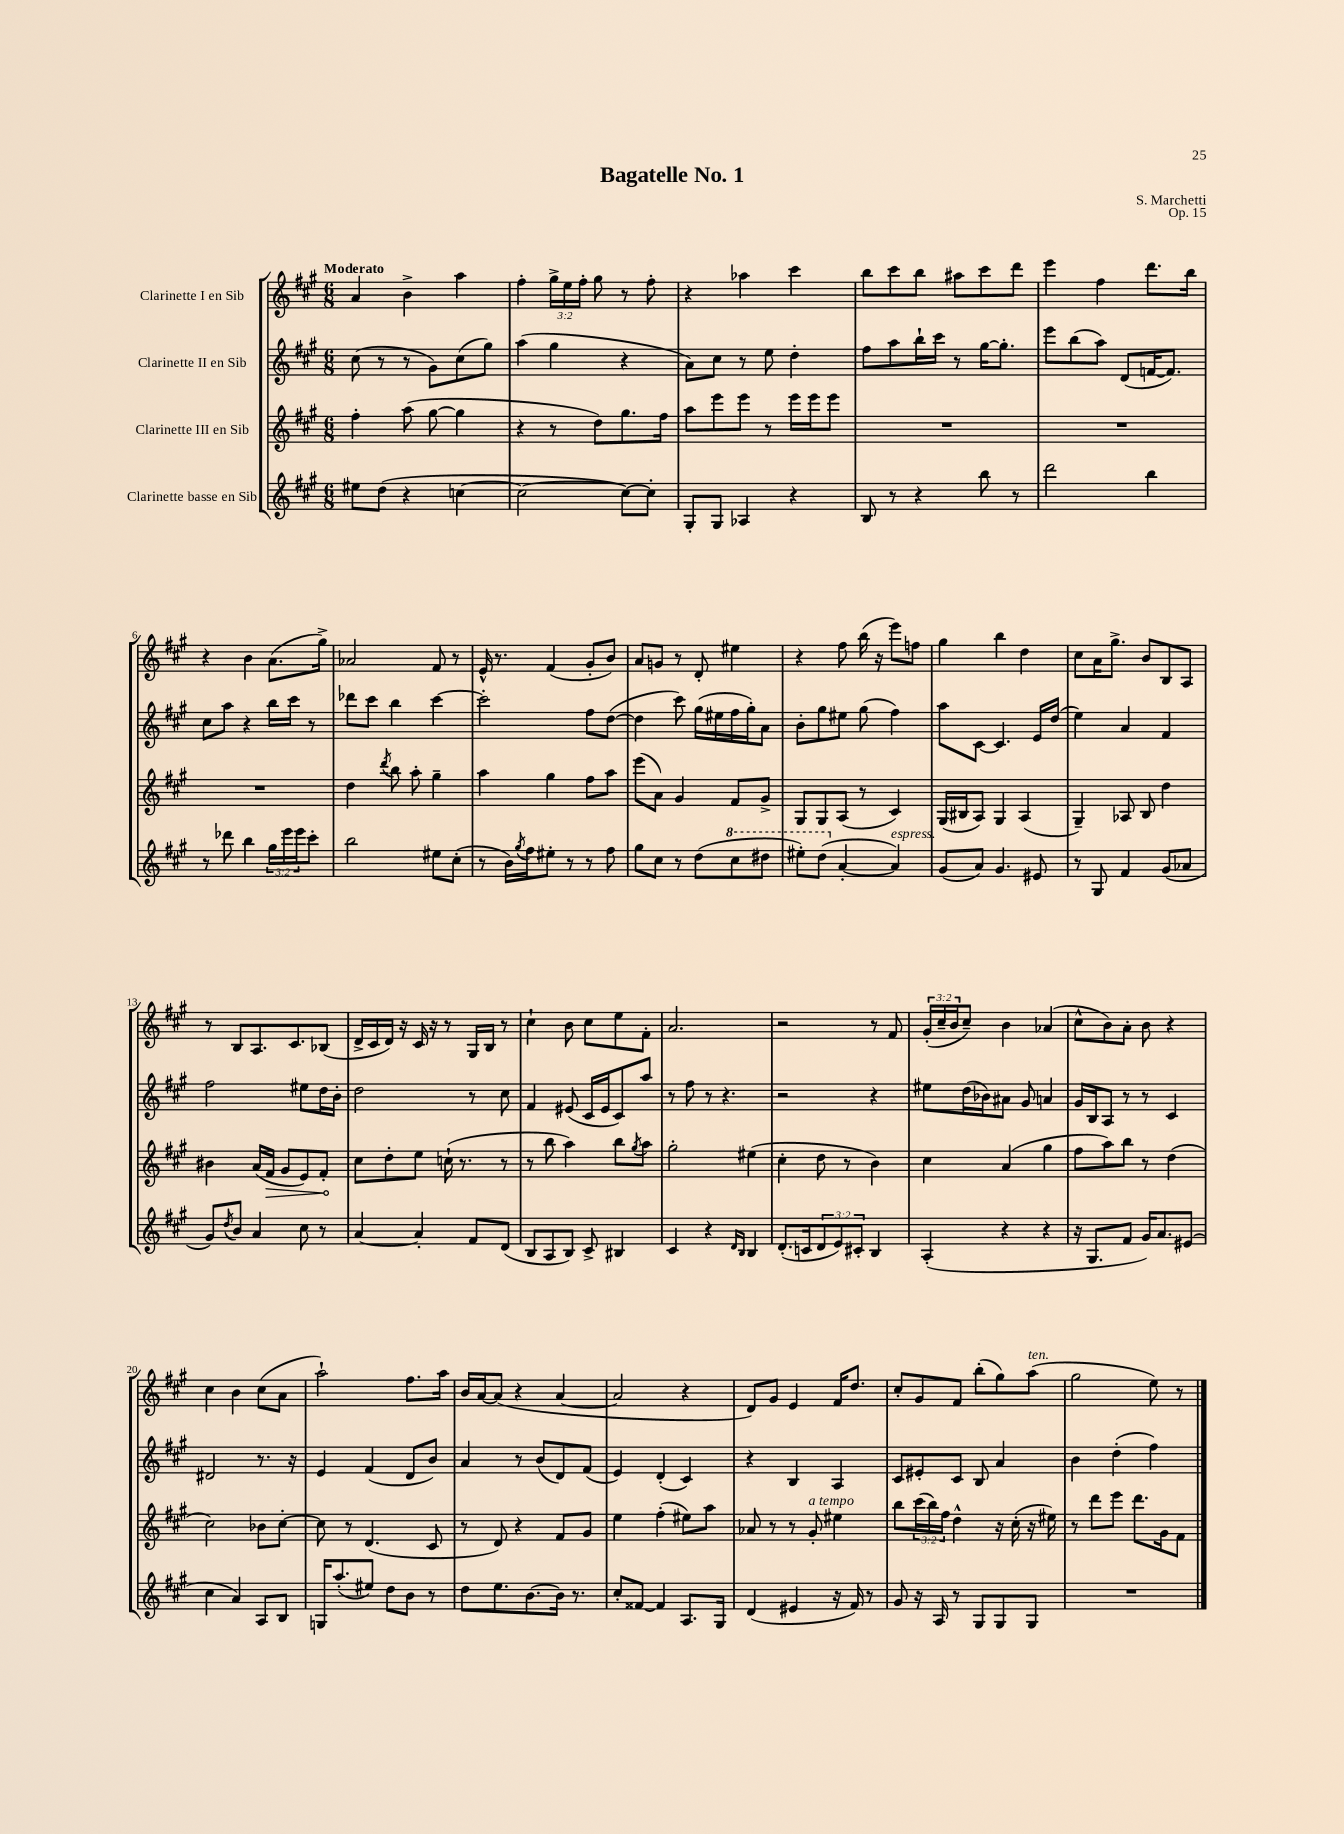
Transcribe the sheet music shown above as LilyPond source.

\header { title = "Bagatelle No. 1" composer = "S. Marchetti" opus = "Op. 15" }
<<
\new StaffGroup <<
\new Staff = "s0" \with { instrumentName = "Clarinette I en Sib" } {
    \clef treble \key a \major \numericTimeSignature \time 6/8 \override Staff.TupletNumber.text = #tuplet-number::calc-fraction-text \tempo "Moderato"
    a'4 b'4-> a''4 |
    fis''4-. \tuplet 3/2 { gis''16-> e''16 fis''16-. } gis''8 r8 fis''8-. |
    r4 aes''4 cis'''4 |
    b''8 cis'''8 b''8 ais''8 cis'''8 d'''8 |
    e'''4 fis''4 d'''8. b''16 |
    r4 b'4 a'8.( gis''16->) |
    aes'2 fis'8 r8 |
    e'16-^ r8. fis'4( gis'8-. b'8) |
    a'8 g'8 r8 d'8-. eis''4 |
    r4 fis''8 b''16( r16 e'''8) f''8 |
    gis''4 b''4 d''4 |
    cis''8 a'16 gis''8.-> b'8 b8 a8 |
    r8 b8 a8. cis'8. bes8( |
    d'16-> cis'16 d'16) r16 cis'16 r16 r8 gis16 b16 r8 |
    cis''4-! b'8 cis''8 e''8 fis'8-. |
    a'2. |
    r2 r8 fis'8 |
    \tuplet 3/2 { gis'16-.( cis''16-- b'16 } cis''8--) b'4 aes'4( |
    cis''8-^ b'8) a'8-. b'8 r4 |
    cis''4 b'4 cis''8( a'8 |
    a''2-!) fis''8. a''16 |
    b'16 a'16~ a'8( r4 a'4~ |
    a'2 r4 |
    d'8) gis'8 e'4 fis'16 d''8. |
    cis''8-. gis'8 fis'8 b''8-.( gis''8) a''8^\markup { \italic "ten." }( |
    gis''2 e''8) r8 \bar "|." |
}
\new Staff = "s1" \with { instrumentName = "Clarinette II en Sib" } {
    \clef treble \key a \major \numericTimeSignature \time 6/8
    cis''8( r8 r8 gis'8) cis''8( gis''8) |
    a''4( gis''4 r4 |
    a'8) cis''8 r8 e''8 d''4-. |
    fis''8 a''8 b''16-! cis'''16 r8 gis''16~ gis''8.-. |
    e'''8 b''8( a''8) d'8( f'16~ f'8.) |
    cis''8 a''8 r4 b''16 cis'''16 r8 |
    des'''8 cis'''8 b''4 cis'''4~ |
    cis'''2-. fis''8 d''8~( |
    d''4 cis'''8) gis''16( eis''16 fis''16 gis''16-.) a'8 |
    b'8-. gis''8 eis''8 gis''8( fis''4) |
    a''8 cis'8~ cis'4. e'16 d''16( |
    e''4) a'4 fis'4 |
    fis''2 eis''8 d''16 b'16-. |
    d''2 r8 cis''8 |
    fis'4 eis'8( cis'16 eis'16 cis'8) a''8 |
    r8 fis''8 r8 r4. |
    r2 r4 |
    eis''8 d''16( bes'16) ais'8 gis'8 a'4 |
    gis'16 b16 a8 r8 r8 cis'4 |
    dis'2 r8. r16 |
    e'4 fis'4( d'8 b'8) |
    a'4 r8 b'8( d'8) fis'8( |
    e'4) d'4-.( cis'4) |
    r4 b4 a4 |
    cis'8 eis'8-. cis'8 b8 a'4 |
    b'4 d''4-.( fis''4) \bar "|." |
}
\new Staff = "s2" \with { instrumentName = "Clarinette III en Sib" } {
    \clef treble \key a \major \numericTimeSignature \time 6/8 \override Staff.TupletNumber.text = #tuplet-number::calc-fraction-text
    fis''4-. a''8( gis''8~ gis''4 |
    r4 r8 d''8) gis''8. fis''16 |
    a''8 e'''8 e'''8 r8 e'''16 e'''16 e'''8 |
    R2. |
    R2. |
    R2. |
    d''4 \acciaccatura { d'''8 } b''8 a''8-. gis''4-- |
    a''4 gis''4 fis''8 a''8 |
    e'''8( a'8) gis'4 fis'8 gis'8-> |
    gis8 gis8 a8( r8 cis'4) |
    gis16( bis16 a8) gis4 a4( |
    gis4--) aes8 b8 d''4 |
    bis'4 a'16( \once \override Hairpin.circled-tip = ##t fis'16\> gis'8 e'8) fis'8-.\! |
    cis''8 d''8-. e''8 c''16-!( r8. r8 |
    r8 b''8 a''4) b''8 \acciaccatura { gis''8 } a''8 |
    gis''2-. eis''4( |
    cis''4-. d''8 r8 b'4) |
    cis''4 a'4( gis''4 |
    fis''8 a''8) b''8 r8 d''4( |
    cis''2) bes'8 cis''8~-. |
    cis''8 r8 d'4.( cis'8 |
    r8 d'8) r4 fis'8 gis'8 |
    e''4 fis''4-.( eis''8) a''8 |
    aes'8 r8 r8 gis'8-.^\markup { \italic "a tempo" } eis''4 |
    b''8 \tuplet 3/2 { cis'''16( b''16) fis''16 } d''4-^ r16 cis''16-.( r16 eis''16) |
    r8 d'''8 e'''8 d'''8. gis'16 fis'8 \bar "|." |
}
\new Staff = "s3" \with { instrumentName = "Clarinette basse en Sib" } {
    \clef treble \key a \major \numericTimeSignature \time 6/8 \override Staff.TupletNumber.text = #tuplet-number::calc-fraction-text
    eis''8 d''8( r4 c''4~ |
    c''2~ c''8~) c''8-. |
    gis8-. gis8 aes4 r4 |
    b8 r8 r4 b''8 r8 |
    d'''2 b''4 |
    r8 des'''8 b''4 \tuplet 3/2 { gis''16 e'''16 e'''16 } cis'''8-. |
    b''2 eis''8 cis''8-.( |
    r8 b'16) \acciaccatura { gis''8 } fis''16 eis''8-. r8 r8 fis''8 |
    gis''8 cis''8 r8 d''8( \ottava #1 cis'''8 dis'''8 |
    eis'''8-.) d'''8( \ottava #0 a'4~-. a'4^\markup { \italic "espress." }) |
    gis'8( a'8) gis'4. eis'8 |
    r8 gis8 fis'4 gis'8( aes'8 |
    gis'8) \acciaccatura { d''8 } b'8 a'4 cis''8 r8 |
    a'4~ a'4-. fis'8 d'8( |
    b8 a8 b8) cis'8-> bis4 |
    cis'4 r4 \grace { d'16 b16 } b4 |
    d'8.-.( c'16 \tuplet 3/2 { d'8 e'8) cis'8-. } b4 |
    a4-.( r4 r4 |
    r16 gis8. fis'8 gis'16) a'8. eis'8( |
    cis''4 a'4) a8 b8 |
    g16 a''8.-.( eis''8) d''8 b'8 r8 |
    d''8 e''8. b'8.~ b'16 r8. |
    cis''8-. fisis'8~ fisis'4 a8. gis16 |
    d'4( eis'4 r16 fis'16) r8 |
    gis'8 r16 a16 r8 gis8 gis8 gis8 |
    R2. \bar "|." |
}
>>
>>
